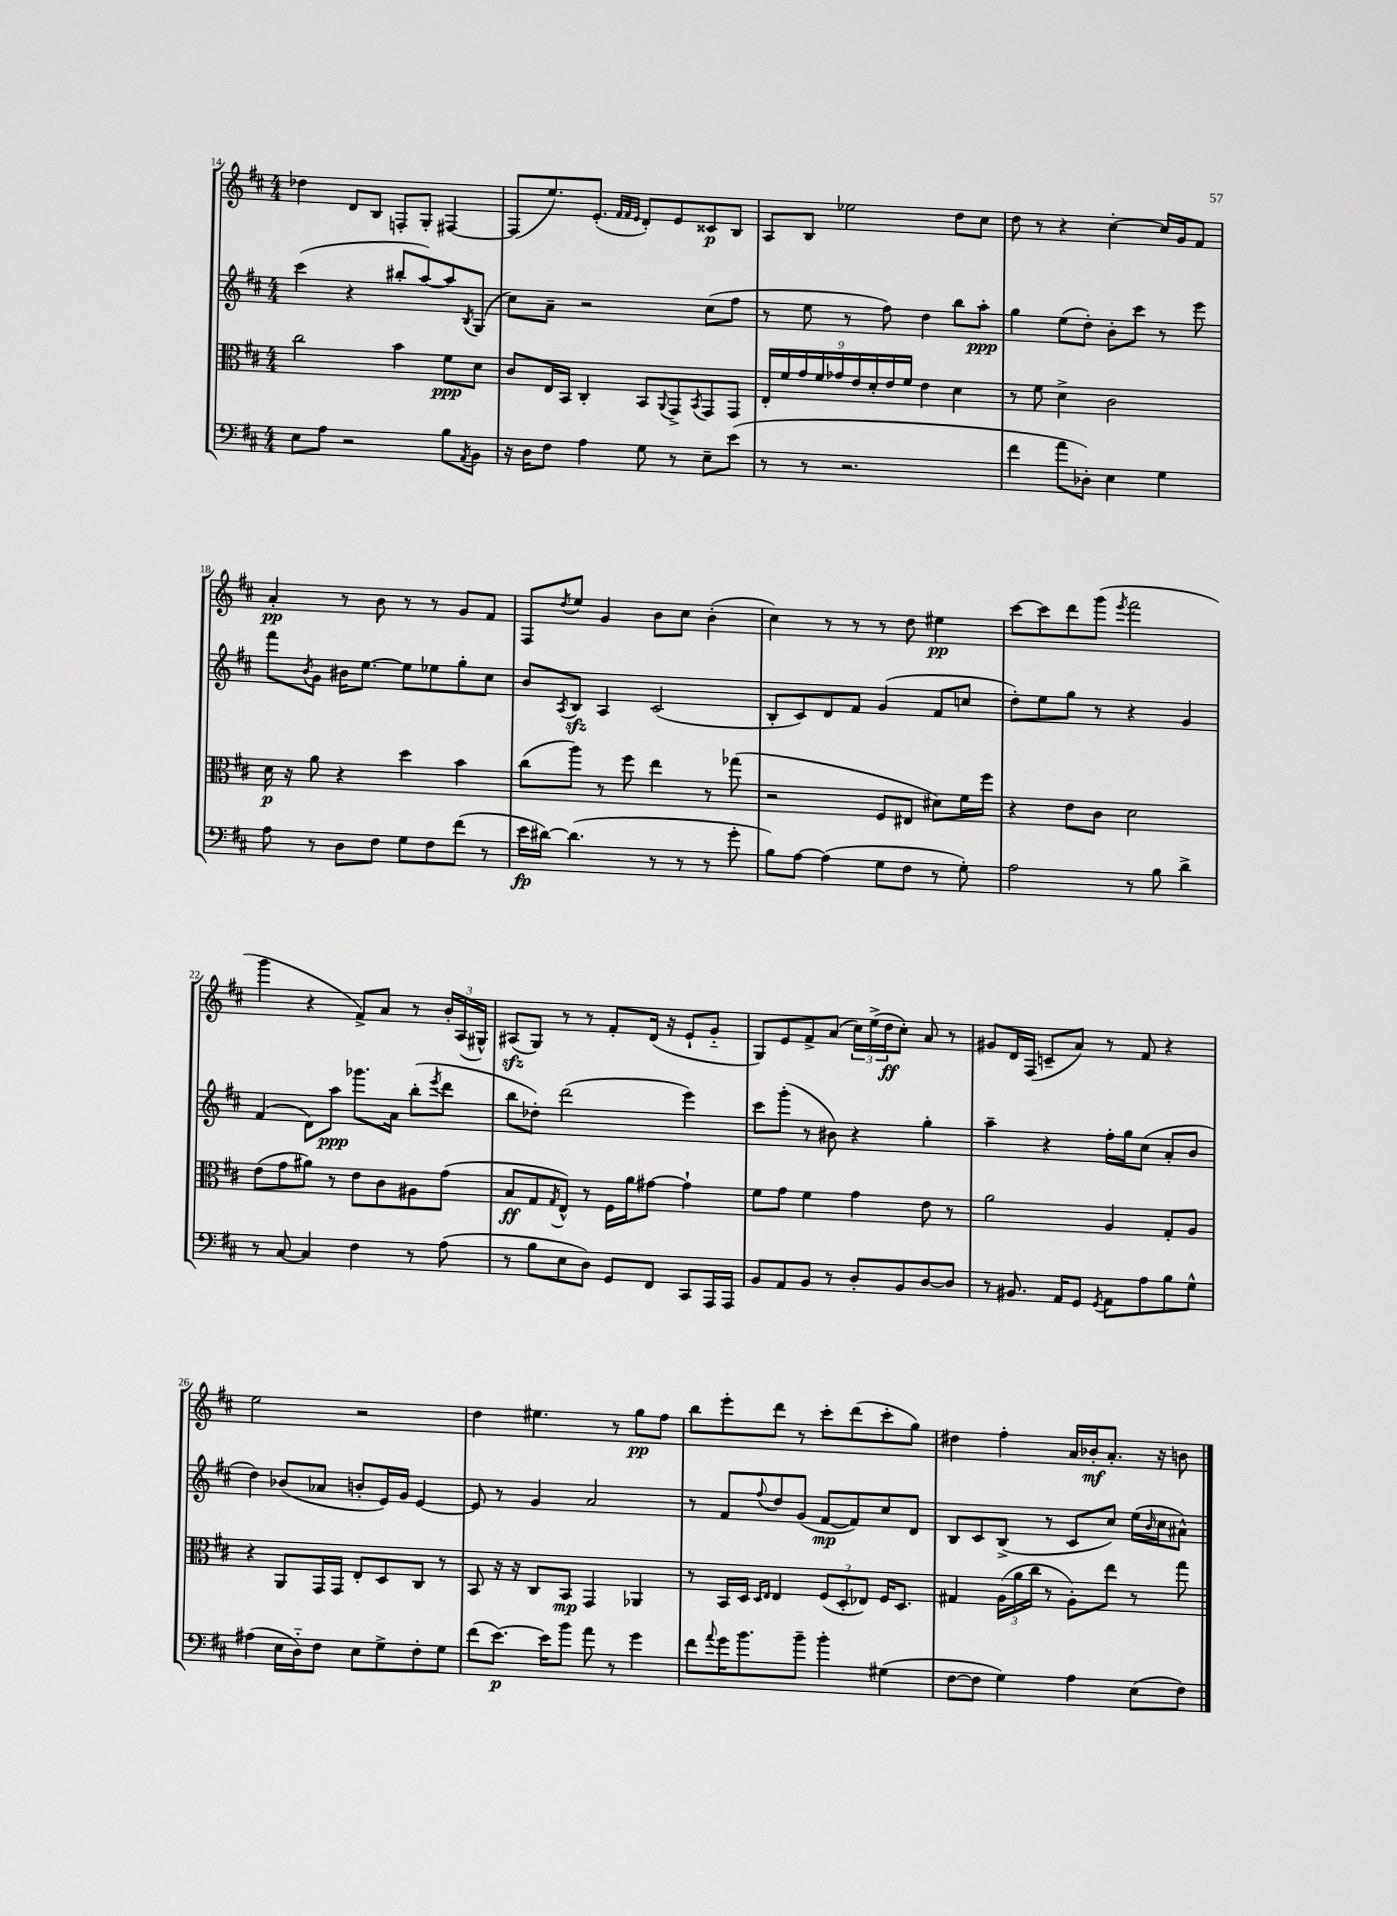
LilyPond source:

<<
\new StaffGroup <<
\new Staff = "s0" {
    \clef treble \key d \major \numericTimeSignature \time 4/4
    des''4 d'8 b8 f8-. g8-. fis4~ |
    fis8( e''8.) e'8.-.( \grace { fis'32 fis'32 e'32 } d'8-.) e'8 cisis'8\p b8 |
    a8 b8 ees''2 d''8 cis''8 |
    d''8 r8 r4 cis''4~-. cis''16 g'16 fis'8 |
    a'4-.\pp r8 b'8 r8 r8 g'8 fis'8 |
    fis8 \acciaccatura { d''8 } e''8 g'4 b'8 cis''8 b'4-.( |
    cis''4) r8 r8 r8 d''8 eis''4\pp |
    cis'''8~ cis'''8 d'''8 g'''8( \acciaccatura { e'''8 } fis'''2 |
    g'''4 r4 fis'8->) a'8 r8 \tuplet 3/2 { b'16-. a16( gis16-^) } |
    ais8\sfz( g8) r8 r8 fis'8-. d'16( r16 e'8-! g'8-_ |
    g8) e'8 fis'8-> a'8( \tuplet 3/2 { cis''16) e''16->( d''16\ff } cis''8-.) a'8 r8 |
    gis'8 d'16 fis16( c'8-- a'8) r8 fis'8 r4 |
    e''2 r2 |
    d''4 eis''4. r8 g''8\pp fis''8 |
    b''8 e'''8-. d'''8 r8 cis'''8-. d'''8( cis'''8-. g''8) |
    dis''4 fis''4-. a'16 bes'16-.\mf a'8.-. r16 b'8 \bar "|." |
}
\new Staff = "s1" {
    \clef treble \key d \major \numericTimeSignature \time 4/4
    cis'''4( r4 bis''8-. a''8~) a''8 \acciaccatura { b8 } g8( |
    cis''8) a'8-- r2 cis''8( fis''8 |
    r8 e''8 r8 fis''8) d''4 b''8 a''8-.\ppp |
    g''4 e''8( d''8-.) b'8-. cis'''8 r8 e'''8 |
    fis'''8 \acciaccatura { b'8 } g'8 bis'16 e''8.~ e''8 ees''8 g''8-. cis''8 |
    b'8 \acciaccatura { a8 } b8\sfz a4 cis'2( |
    b8-. cis'8) d'8 fis'8 g'4( fis'8 c''8 |
    d''8-.) e''8 g''8 r8 r4 g'4 |
    fis'4( d'8) a''8\ppp ges'''8. a'16 b''8-.( \acciaccatura { e'''8 } d'''8 |
    b''8 des''8-.) d'''2( e'''4) |
    cis'''8 g'''8-.( r8 bis'8) r4 g''4-. |
    a''4-- r4 fis''16-. g''16 cis''8( a'8-. b'8 |
    d''4) bes'8( aes'8 b'8-. e'16) g'16 e'4~ |
    e'8 r8 g'4 a'2 |
    r8 fis'8 \appoggiatura { fis''8 } d''8 g'8( fis'8~\mp fis'8) cis''8 d'8 |
    b8 cis'8 b8->( r8 cis'8 cis''8) e''16( \grace { b'16 } cis''16 ais'8-^) \bar "|." |
}
\new Staff = "s2" {
    \clef alto \key d \major \numericTimeSignature \time 4/4
    cis''2 b'4 fis'8\ppp d'8 |
    cis'8 e16 b,16 cis4-. b,8 \appoggiatura { a,8 } g,8-> \acciaccatura { b,8 } g,8 g,8 |
    \tuplet 9/8 { e16-. fis'16 g'16 fis'16 ges'16 e'16 d'16-. e'16 fis'16 } e'4 d'4 |
    r8 fis'8 d'4-> cis'2 |
    d'16\p r16 a'8 r4 d''4 b'4 |
    cis''8( a''8) r8 fis''8 e''4 r8 ges''8( |
    r2 fis8 eis8 dis'8) fis'16 fis''16 |
    r4 e'8 cis'8 d'2 |
    e'8( g'8 ais'8) r8 e'8 cis'8 ais8 g'8( |
    b8\ff g8 \acciaccatura { g8 } e8-^) r8 fis16 a'16 gis'8~ gis'4-! |
    fis'8 g'8 fis'4 g'4 e'8 r8 |
    a'2 a4 g8-. a8 |
    r4 a,8 g,16 g,16 e8-. d8 cis8 r8 |
    b,8 r16 r16 cis8 b,8\mp g,4 aes,4 |
    r8 b,16 d16 \grace { d16 e16 } e4 \tuplet 3/2 { fis8( d8-. ees8) } fis16 d8. |
    gis4 \tuplet 3/2 { a16( a'16 cis''16 } r8 a8-.) e''8 r8 g''8 \bar "|." |
}
\new Staff = "s3" {
    \clef bass \key d \major \numericTimeSignature \time 4/4
    e8 a8 r2 b8 \acciaccatura { a,8 } b,8 |
    r16 d16 fis8 a4 g8 r8 e8-- e'8( |
    r8 r8 r2. |
    fis'4 a'8 des8-.) e4 g4 |
    a8 r8 d8 fis8 g8 fis8 fis'8( r8 |
    e'16\fp dis'16~) dis'4.( r8 r8 r8 g'8-. |
    b8) a8~ a4( g8 fis8 r8 g8-.) |
    a2 r8 b8 d'4-> |
    r8 cis8~ cis4 fis4 r8 a8( |
    r8 b8 e8 d8) g,8 fis,8 cis,8 a,,16 a,,16 |
    b,8 a,8 b,8 r8 d8-. b,8 d8~ d8 |
    r8 bis,8. a,16 g,8 \acciaccatura { g,8 } a,8 a8 b8 g8-^ |
    ais4( e16 d16-_) fis8 e8 g8-> fis8-. g8 |
    fis'8( e'8.~\p) e'16 b'8 a'8 r8 g'4 |
    fis'8 \appoggiatura { a'8 } g'16 b'8. b'8-- b'4-. gis4( |
    fis8~ fis8 g4) a4 e8( fis8) \bar "|." |
}
>>
>>
\layout { \context { \Score currentBarNumber = #14 } }
